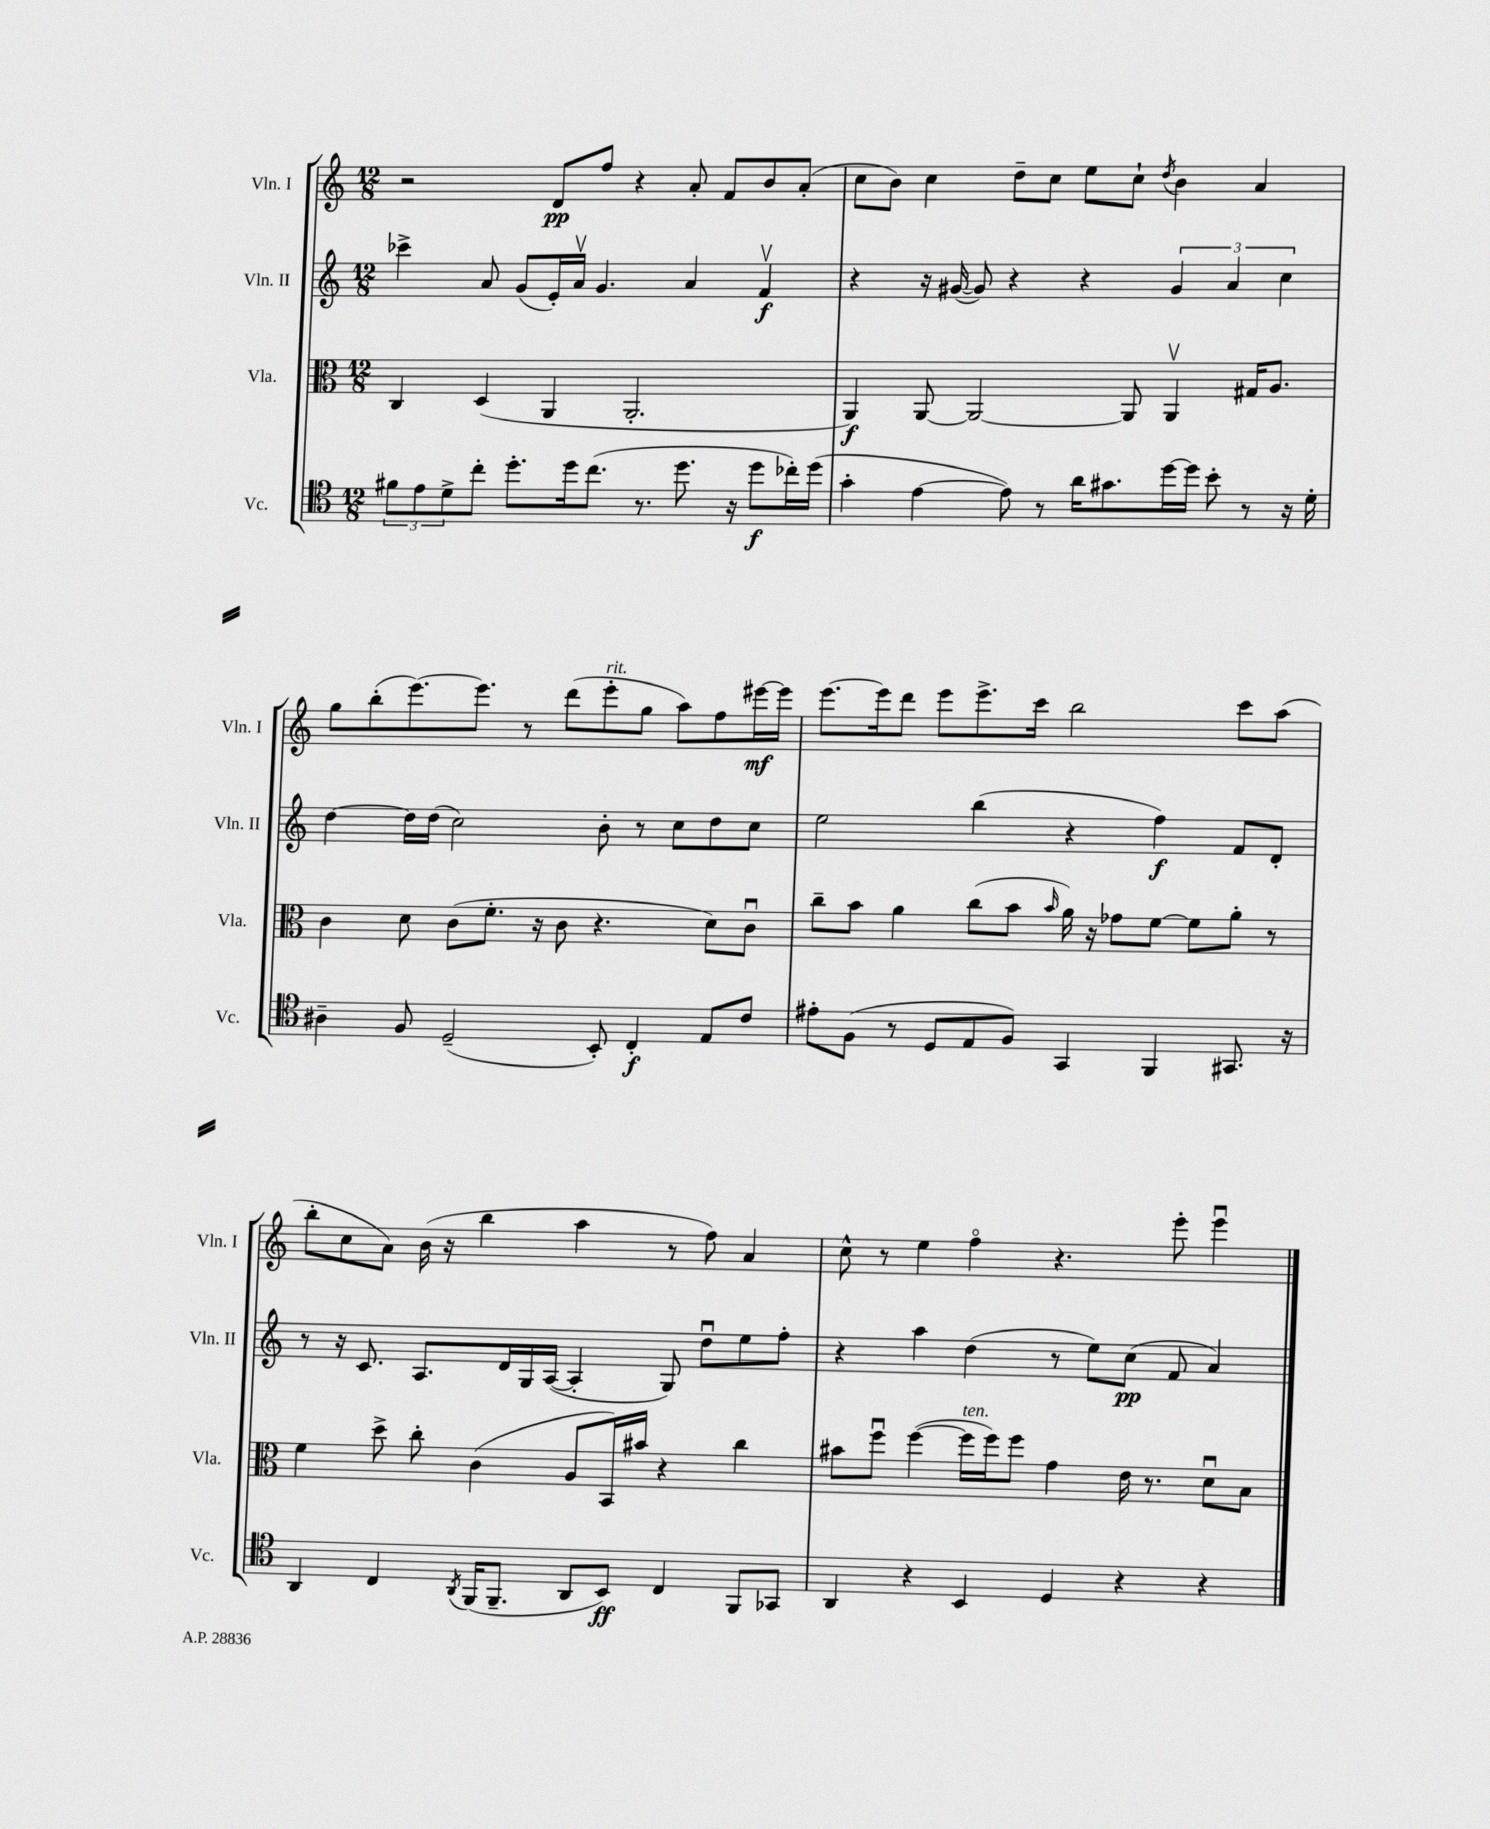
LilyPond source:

<<
\new StaffGroup <<
\new Staff = "s0" \with { instrumentName = "Vln. I" shortInstrumentName = "Vln. I" } {
    \clef treble \key c \major \numericTimeSignature \time 12/8
    r2 d'8\pp f''8 r4 a'8-. f'8 b'8 a'8-.( |
    c''8 b'8) c''4 d''8-- c''8 e''8 c''8-! \acciaccatura { d''8 } b'4 a'4 |
    g''8 b''8-.( e'''8.~) e'''8. r8 d'''8( e'''8-.^\markup { \italic "rit." } g''8 a''8) f''8 eis'''16~\mf eis'''16 |
    e'''8.~ e'''16 d'''8 e'''8 e'''8.-> c'''16 b''2 c'''8 a''8( |
    b''8-. c''8 a'8) b'16( r16 b''4 a''4 r8 f''8) a'4 |
    c''8-^ r8 e''4 f''4\flageolet r4. e'''8-. e'''4\downbow \bar "|." |
}
\new Staff = "s1" \with { instrumentName = "Vln. II" shortInstrumentName = "Vln. II" } {
    \clef treble \key c \major \numericTimeSignature \time 12/8
    ces'''4-> a'8 g'8( e'16-.) a'16\upbow g'4. a'4 f'4\upbow\f |
    r4 r16 gis'16~( gis'8) r4 r4 \tuplet 3/2 { gis'4 a'4 c''4 } |
    d''4~ d''16 d''16( c''2) b'8-. r8 c''8 d''8 c''8 |
    e''2 b''4( r4 f''4\f) f'8 d'8-. |
    r8 r16 c'8. a8. d'16 g16 a16~( a4-. g8) d''8\downbow e''8 f''8-. |
    r4 a''4 d''4( r8 e''8) c''8\pp( f'8 a'4) \bar "|." |
}
\new Staff = "s2" \with { instrumentName = "Vla." shortInstrumentName = "Vla." } {
    \clef alto \key c \major \numericTimeSignature \time 12/8
    c4 d4( a,4 a,2.-. |
    a,4\f) a,8~ a,2~ a,8 a,4\upbow gis16 a8. |
    c'4 d'8 c'8( f'8.-. r16 c'8 r4. d'8) c'8\downbow |
    c''8-- b'8 a'4 c''8( b'8 \grace { b'16 } a'16) r16 ges'8 f'8~ f'8 a'8-. r8 |
    f'4 d''8-> c''8-. c'4( a8 b,16) bis'16 r4 c''4 |
    bis'8 f''8\downbow f''4~( f''16^\markup { \italic "ten." } f''16) f''8 g'4 e'16 r8. d'8\downbow b8 \bar "|." |
}
\new Staff = "s3" \with { instrumentName = "Vc." shortInstrumentName = "Vc." } {
    \clef tenor \key c \major \numericTimeSignature \time 12/8
    \tuplet 3/2 { fis'8 e'8 d'8-> } c''8-. d''8.-. d''16 c''8.( r8. d''8. r16 d''8\f ces''16-.) d''16( |
    g'4-. e'4~ e'8) r8 a'16 gis'8. d''16~ d''16 b'8-. r8 r16 d'16-. |
    ais4-- f8 d2--( b,8-.) c4-.\f e8 c'8 |
    eis'8-. f8( r8 d8 e8 f8) g,4 f,4 gis,8. r16 |
    a,4 c4 \acciaccatura { a,8 } f,16( f,8.-- a,8 b,8\ff) c4 f,8 ges,8 |
    a,4 r4 b,4 d4 r4 r4 \bar "|." |
}
>>
>>
\layout { \context { \Score \remove "Bar_number_engraver" } }
